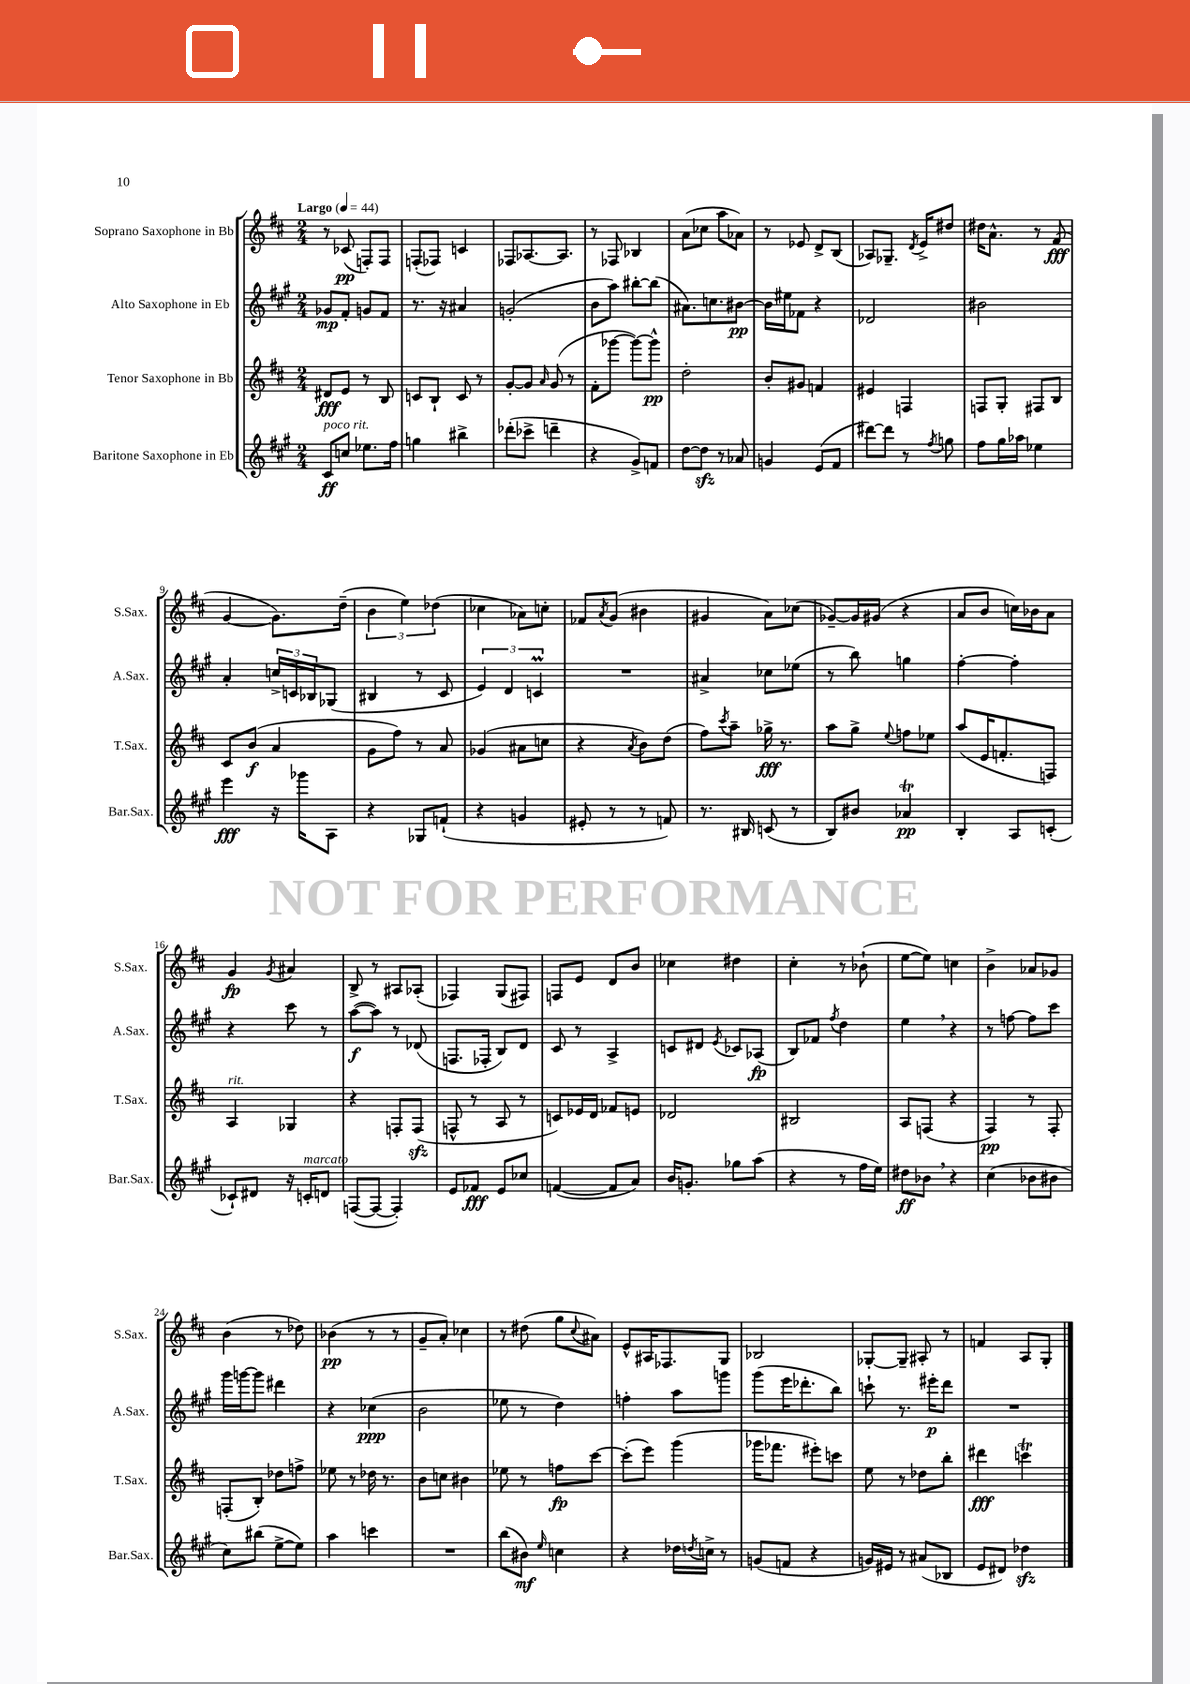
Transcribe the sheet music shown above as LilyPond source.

<<
\new StaffGroup <<
\new Staff = "s0" \with { instrumentName = "Soprano Saxophone in Bb" shortInstrumentName = "S.Sax." } {
    \clef treble \key d \major \numericTimeSignature \time 2/4 \tempo "Largo" 4 = 44
    r8 ces'8\pp( f8-.) f8 |
    f8-.( fes8) c'4 |
    fes8 aes8.~ aes8. |
    r8 fes8 bes4 |
    a'8( ces''8 a''8 aes'8) |
    r8 ees'8 d'8-> b8( |
    aes8) ges8.-- \acciaccatura { d'8 } e'16-> dis''8 |
    dis''16 a'8.-^ r8 fis'8\fff( |
    g'4~ g'8.) d''16--( |
    \tuplet 3/2 { b'4 e''4) des''4( } |
    ces''4 aes'8) c''8-. |
    fes'8 \acciaccatura { a'8 } g'8( bis'4 |
    gis'4 a'8) ces''8( |
    ges'8~--) ges'16 gis'16( r4 |
    a'8 b'8 c''16) bes'16 a'8 |
    g'4\fp \acciaccatura { g'8 } ais'4 |
    b8-> r8 ais8 aes8-.( |
    fes4) g8( fis8) |
    f8 e'8 d'8 b'8 |
    ces''4 dis''4 |
    cis''4-. r8 bes'8-!( |
    e''8~ e''8) c''4 |
    b'4-> aes'8 ges'8 |
    b'4( r8 des''8) |
    bes'4\pp( r8 r8 |
    g'8-- a'8-.) ces''4 |
    r8 dis''8( g''8 \appoggiatura { cis''8 } ais'8) |
    e'8-^ ais16 fes8. g8 |
    bes2 |
    ges8~-. ges8-- ais8-. r8 |
    f'4 a8 g8-. \bar "|." |
}
\new Staff = "s1" \with { instrumentName = "Alto Saxophone in Eb" shortInstrumentName = "A.Sax." } {
    \clef treble \key a \major \numericTimeSignature \time 2/4
    ges'8\mp fis'8-. g'8 fis'8 |
    r8. r16 ais'4 |
    g'2-.( |
    b'8 a''8) bis''8~-. bis''8( |
    ais'8.) c''8. bis'8~\pp |
    bis'16 eis''16 fes'8 r4 |
    des'2 |
    bis'2 |
    a'4-. \tuplet 3/2 { c''16-> c'16 bes16 } ges8( |
    bis4 r8 cis'8 |
    \tuplet 3/2 { e'4) d'4 c'4\prall } |
    R2 |
    ais'4-> ces''8 ees''8( |
    r8 b''8) g''4 |
    fis''4~-. fis''4-. |
    r4 cis'''8 r8 |
    a''8~\f( a''8) r8 des'8( |
    f8. fes16-. b8) d'8 |
    cis'8 r8 a4-> |
    c'8 dis'8 \acciaccatura { e'8 } ces'8 aes8\fp( |
    b8) fes'8 \acciaccatura { fis''8 } d''4 |
    e''4 \breathe r4 |
    r8 f''8~ f''8 cis'''8 |
    gis'''16 g'''16~ g'''8 dis'''4 |
    r4 ces''4\ppp( |
    b'2 |
    ees''8 r8 d''4) |
    f''4-. a''8 g'''8 |
    gis'''8( e'''16 des'''8.-. b''8) |
    c'''8-! r8. eis'''16-.\p d'''8 |
    R2 \bar "|." |
}
\new Staff = "s2" \with { instrumentName = "Tenor Saxophone in Bb" shortInstrumentName = "T.Sax." } {
    \clef treble \key d \major \numericTimeSignature \time 2/4
    dis'8\fff e'8 r8 b8 |
    c'8 b8-! c'8 r8 |
    g'8~-. g'8 \grace { a'16 } g'8( r8 |
    fis'8-. ges'''8~ ges'''8~) ges'''8-^\pp |
    d''2-. |
    b'8-. gis'8 f'4 |
    eis'4 f4 |
    f8 g8-. fis8 b8 |
    cis'8 b'8\f( a'4 |
    g'8 fis''8) r8 a'8 |
    ges'4( ais'8 c''8 |
    r4 \acciaccatura { a'8 } b'8) d''8( |
    fis''8) \acciaccatura { cis'''8 } a''8-- ges''16->\fff r8. |
    a''8 g''8-> \appoggiatura { e''8 } f''8 ees''8 |
    a''8( e'16 f'8.-. f8) |
    a4^\markup { \italic "rit." } ges4 |
    r4 f8-. f8\sfz( |
    f8-^ r8 a8 r8 |
    c'8) ees'16 d'16 fes'8 e'8 |
    des'2 |
    bis2 |
    a8 f8( r4 |
    fis4\pp) r8 fis8-. |
    f8-.( b8-.) des''8 f''8-> |
    ees''8 r8 des''16 r8. |
    b'8 c''8 bis'4 |
    ees''8 r8 f''8\fp cis'''8~ |
    cis'''8-.( e'''8) g'''4( |
    ges'''16 fes'''8. eis'''8-.) c'''8 |
    e''8 r8 des''8 b''8-. |
    dis'''4\fff c'''4\trill \bar "|." |
}
\new Staff = "s3" \with { instrumentName = "Baritone Saxophone in Eb" shortInstrumentName = "Bar.Sax." } {
    \clef treble \key a \major \numericTimeSignature \time 2/4
    cis'8\ff^\markup { \italic "poco rit." } c''8 ees''8. fis''16 |
    g''4 bis''4-> |
    des'''8-.( ces'''8-> d'''4-- |
    r4 gis'8->) f'8 |
    d''8~ d''8\sfz r8 aes'8 |
    g'4 e'8( fis'8 |
    dis'''8~) dis'''8 r8 \acciaccatura { fis''8 } g''8 |
    fis''8 gis''16 aes''16 ees''4 |
    e'''4\fff r16 ges'''16 a8 |
    r4 ges8 f'8-!( |
    r4 g'4 |
    eis'8-. r8 r8 f'8) |
    r8. bis16 c'8( r8 |
    b8) bis'8 aes'4\trill\pp |
    b4-. a8 c'8-.( |
    ces'8-!) dis'8 r16 c'16-.^\markup { \italic "marcato" } d'8 |
    f8~( f8~ f4-.) |
    e'8 fes'8\fff e'8 ces''8 |
    f'4~( f'8 a'8) |
    b'16 g'8.-. ges''8 a''8( |
    r4 r8 fis''16 e''16) |
    dis''8\ff bes'8 \breathe r4 |
    cis''4( bes'8 bis'8 |
    cis''8) bis''8( e''8~-> e''8) |
    a''4 c'''4 |
    R2 |
    b''8( bis'8\mf) \grace { e''16 } c''4 |
    r4 des''16 \acciaccatura { d''8 } c''16-> r8 |
    g'8( f'8 r4 |
    g'16) eis'16 r8 ais'8( bes8 |
    e'8 dis'8) des''4\sfz \bar "|." |
}
>>
>>
